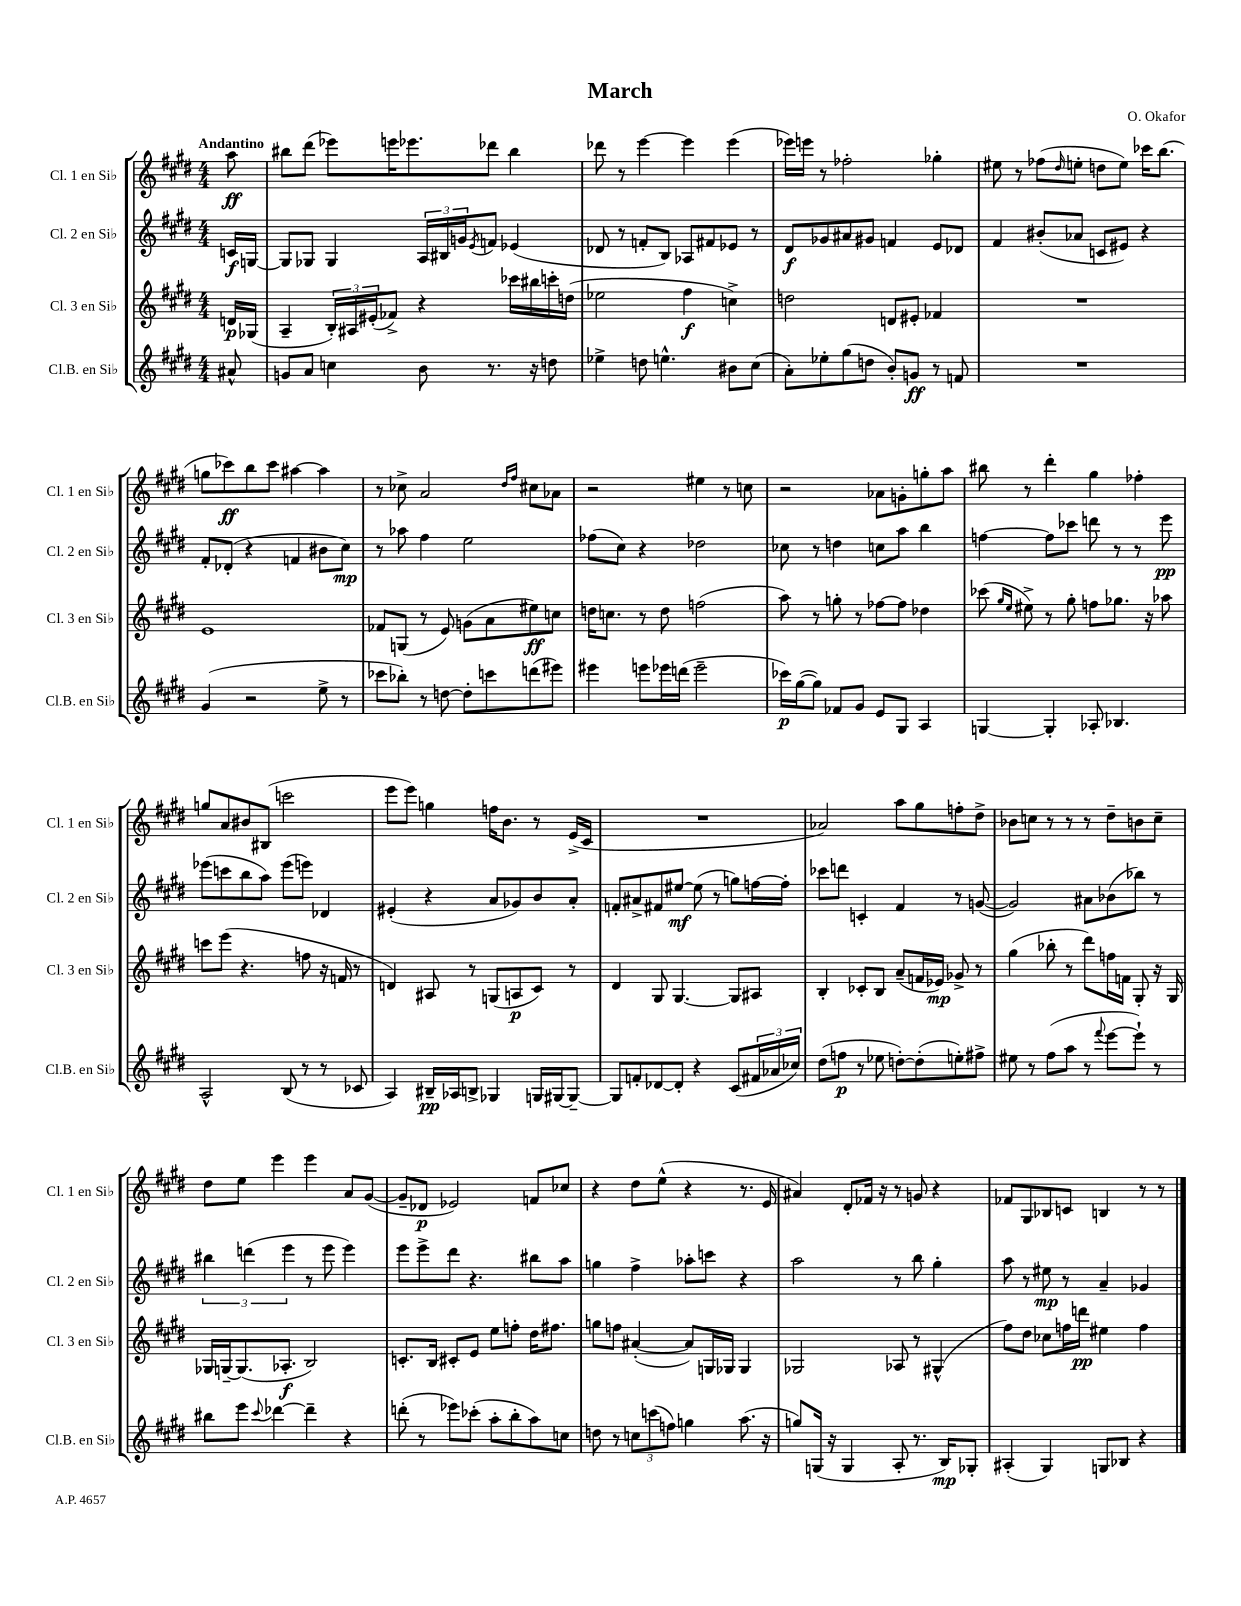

**kern	**kern	**kern	**kern
*staff4	*staff3	*staff2	*staff1
*clefG2	*clefG2	*clefG2	*clefG2
*k[f#c#g#d#]	*k[f#c#g#d#]	*k[f#c#g#d#]	*k[f#c#g#d#]
*M4/4	*M4/4	*M4/4	*M4/4
8a#^^/	16d/LL	16c/LL	8aa\
.	(16G-/JJ	[16G/JJ	.
=	=	=	=
8g/L	4A~/	8G/]L	8bb#\L
8a/J	.	8G-/J	(8ddd#\J
4cc\	24B'/LL)	4G-/	8eee-\L)
.	24A#/	.	.
.	(24e#'/J	.	.
.	8f-^/J)	.	16eee\K
.	.	.	8.eee-\
8b\	4r	24A/LL	.
.	.	24B#/	.
.	.	24g/J	.
.	.	8qe/	.
8.r	.	8f/J	8ddd-\J
.	16ccc-\LL	(4e-/	4bb#\
16r	16bb#\	.	.
8dd\	16ccc'\	.	.
.	(16dd\JJ	.	.
=	=	=	=
4ee-^\	2ee-\	8d-/	8ddd-\
.	.	8r	8r
8dd\	.	8f'/L	[4eee\
4.ee^^\	.	8B/J)	.
.	4ff#\	8A-/L	4eee\]
.	.	8f#/	.
8b#\L	4cc^\)	8e-/J	(4eee\
(8cc#\J	.	8r	.
=	=	=	=
8a'\L)	2dd\	8d#/L	16eee-\LL)
.	.	.	16eee\JJ
8ee-'\	.	8g-/	8r
(8gg#\	.	8a#/	2ff-'\
8dd\J	.	8g#/J	.
8b'/L)	8d/L	4f/	.
8g/J	8e#'/J	.	.
8r	4f-/	8e/L	4gg-'\
8f/	.	8d-/J	.
=	=	=	=
1r	1r	4f#/	8ee#\
.	.	.	8r
.	.	(8b#'/L	(8ff-\L
.	.	.	16qqdd#/
.	.	8a-/J	8ee'\J
.	.	8c/L	8dd\L
.	.	8e#/J)	8ee\J)
.	.	4r	16ccc-\LK
.	.	.	(8.bb\J
=	=	=	=
(4g#/	1e	8f#'/L	8gg\L
.	.	(8d-'/J	8ccc-\)
2r	.	4r	8bb\
.	.	.	8ccc-\J
.	.	4f/	[4aa#\
8ee^\	.	8b#\L	4aa#\]
8r	.	8cc#\J)	.
=	=	=	=
8ccc-\L	8f-/L	8r	8r
8bb-'\J)	(8G/J	8aa-\	8cc-^\
8r	8r	4ff#\	2a/
[8dd\	8e/)	.	.
8dd'\]L	(8g\L	2ee\	.
8ccc\	8a\	.	.
.	.	.	16qqdd#/LL
.	.	.	16qqff#/JJ
(8ddd\	8ee#\)	.	8cc#\L
8eee#\J)	8cc\J	.	8a-\J
=	=	=	=
4eee#\	16dd\LK	(8ff-\L	2r
.	8.cc\J	.	.
.	.	8cc#\J)	.
8eee\L	8r	4r	.
16eee-\L	8dd\	.	.
(16ddd\JJ	.	.	.
2eee-~\	(2ff\	2dd-\	4ee#\
.	.	.	8r
.	.	.	8cc\
=	=	=	=
16ccc-\LL)	8aa\)	8cc-\	2r
([16gg#\J	.	.	.
8gg#\]J)	8r	8r	.
8f-/L	8gg'\	4dd\	.
8g#/J	8r	.	.
8e/L	[8ff-\L	8cc\L	8a-\L
8G#/J	8ff-\]J	8aa\J	8g'\
4A/	4dd-\	4bb\	8gg'\
.	.	.	8aa\J
=	=	=	=
[4G/	(8ccc-\	[4ff\	8bb#\
.	16qqgg#/LL	.	.
.	16qqee/JJ	.	.
.	8ee#^\)	.	8r
4G'/]	8r	8ff\]L	4ddd#'\
.	8gg#'\	8ccc-\J	.
8A-'/	8ff\L	8ddd\	4gg#\
4.B-/	8.gg-\J	8r	.
.	.	8r	4ff-'\
.	16r	.	.
.	8aa-\	8eee\	.
=	=	=	=
2A^^/	8ccc\L	(8eee-\L	8gg/L
.	(8eee\J	8ccc\	8a/
.	4.r	8bb\	8b#/
.	.	8aa\J)	(8B#/J
(8B/	.	(8eee-\L	2ccc\
8r	8ff\	8eee\J)	.
8r	16r	4d-/	.
.	16f/	.	.
8c-/	8r	.	.
=	=	=	=
4A/)	4d/)	(4e#'/	8eee\L
.	.	.	8eee\J)
16B#~/LL	8A#/	4r	4gg\
16A-/J	.	.	.
8B^/J	8r	.	.
4G-/	(8G/L	8a/L	16ff\LK
.	.	.	8.b\J
.	8A/	8g-/)	.
16G/LL	8c#/J)	8b/	8r
[16G#/J	.	.	.
8G#~/_J	8r	8a'/J	(16e^/LL
.	.	.	16c#/JJ
=	=	=	=
8G#/]L	4d#/	8f'/L	1r
8f'/	.	8a#^/	.
[8d-/	8G#/	8f#/	.
8d-'/]J	[4.G#/	[8ee#/J	.
4r	.	(8ee#\]	.
.	.	8r	.
(8c#/L	8G#/]L	8gg\L)	.
24f#/L	8A#/J	[16ff\L	.
24a-/	.	.	.
.	.	16ff'\]JJ	.
24cc-/JJ)	.	.	.
=	=	=	=
(8dd#\L	4B'/	8ccc-\L	2a-/)
8ff\J	.	8ddd\J	.
8r	8c-'/L	4c'/	.
8ee-\	8B/J	.	.
[8dd'\L)	(8a~/L	4f#/	8aa\L
(8dd'\]	16f/L	.	8gg#\
.	16e-/JJ)	.	.
8ee'\)	8g-^/	8r	8ff'\
8ff#^\J	8r	([8g/	8dd#^\J
=	=	=	=
8ee#\	(4gg#\	2g/])	8b-\L
8r	.	.	8cc\J
(8ff#\L	8bb-'\	.	8r
8aa\J	8r	.	8r
8r	8ddd#\L)	8a#\L	8r
8qqfff#/	.	.	.
[8eee\L	16ff\L	(8b-\	8dd#~\L
.	16f\JJ	.	.
8eee`\]J)	8G#'/	8bb-\J)	8b\
8r	16r	8r	8cc~\J
.	16G#/	.	.
=	=	=	=
8bb#\L	16G-/LL	6bb#\	8dd#\L
.	[16G~/J	.	.
8eee\J	(8.G/]	.	8ee\J
.	.	(6ddd\	.
8qqccc#/	.	.	.
[4ddd-\	.	.	4eee\
.	8.A-'/J	.	.
.	.	6eee\	.
4ddd-~\]	2B/)	8r	4eee\
.	.	8eee\	.
4r	.	4eee\)	8a/L
.	.	.	([8g#/J
=	=	=	=
(8ddd'\	8.c'/L	8eee\L	8g#~/]L
8r	.	8eee^\	8d-/J
.	16B/Jk	.	.
8eee-\L)	8c#'/L	8ddd#\J	2e-/)
(8ccc-'\J	8e/J	4.r	.
8aa'\L	8ee\L	.	.
8bb'\	8ff'\J	.	.
8aa\)	16dd#\LK	8bb#\L	8f/L
.	8.ff#\J	.	.
8cc\J	.	8aa\J	8cc-/J
=	=	=	=
8dd\	8gg\L	4gg\	4r
8r	8ff\J	.	.
12cc\L	([4a#'/	4ff#^\	8dd#\L
(12ccc\	.	.	.
.	.	.	(8ee^^\J
12ff\J)	.	.	.
4gg\	8a#/]L)	8aa-'\L	4r
.	16G/L	8ccc\J	.
.	16G-/JJ	.	.
(8.aa\	4G-/	4r	8.r
16r	.	.	16e/
=	=	=	=
8gg/L)	2G-/	2aa\	4a#/)
(16G/Jk	.	.	.
16r	.	.	.
4G/	.	.	8d#'/L
.	.	.	16f-/Jk
.	.	.	16r
8A'/	8A-/	8r	8r
8.r	8r	8bb\	8g/
.	(4G#^^/	4gg#'\	4r
16B/LK)	.	.	.
8G-'/J	.	.	.
=	=	=	=
(4A#'/	8ff#\L)	8aa\	8f-/L
.	8dd#\J	8r	8G#/
4G#/)	8cc-\L	8ee#\	8B-/
.	16ff\L	8r	8c/J
.	16ddd\JJ	.	.
8G/L	4ee#\	4a~/	4B/
8B-/J	.	.	.
4r	4ff\	4g-/	8r
.	.	.	8r
==	==	==	==
*-	*-	*-	*-
